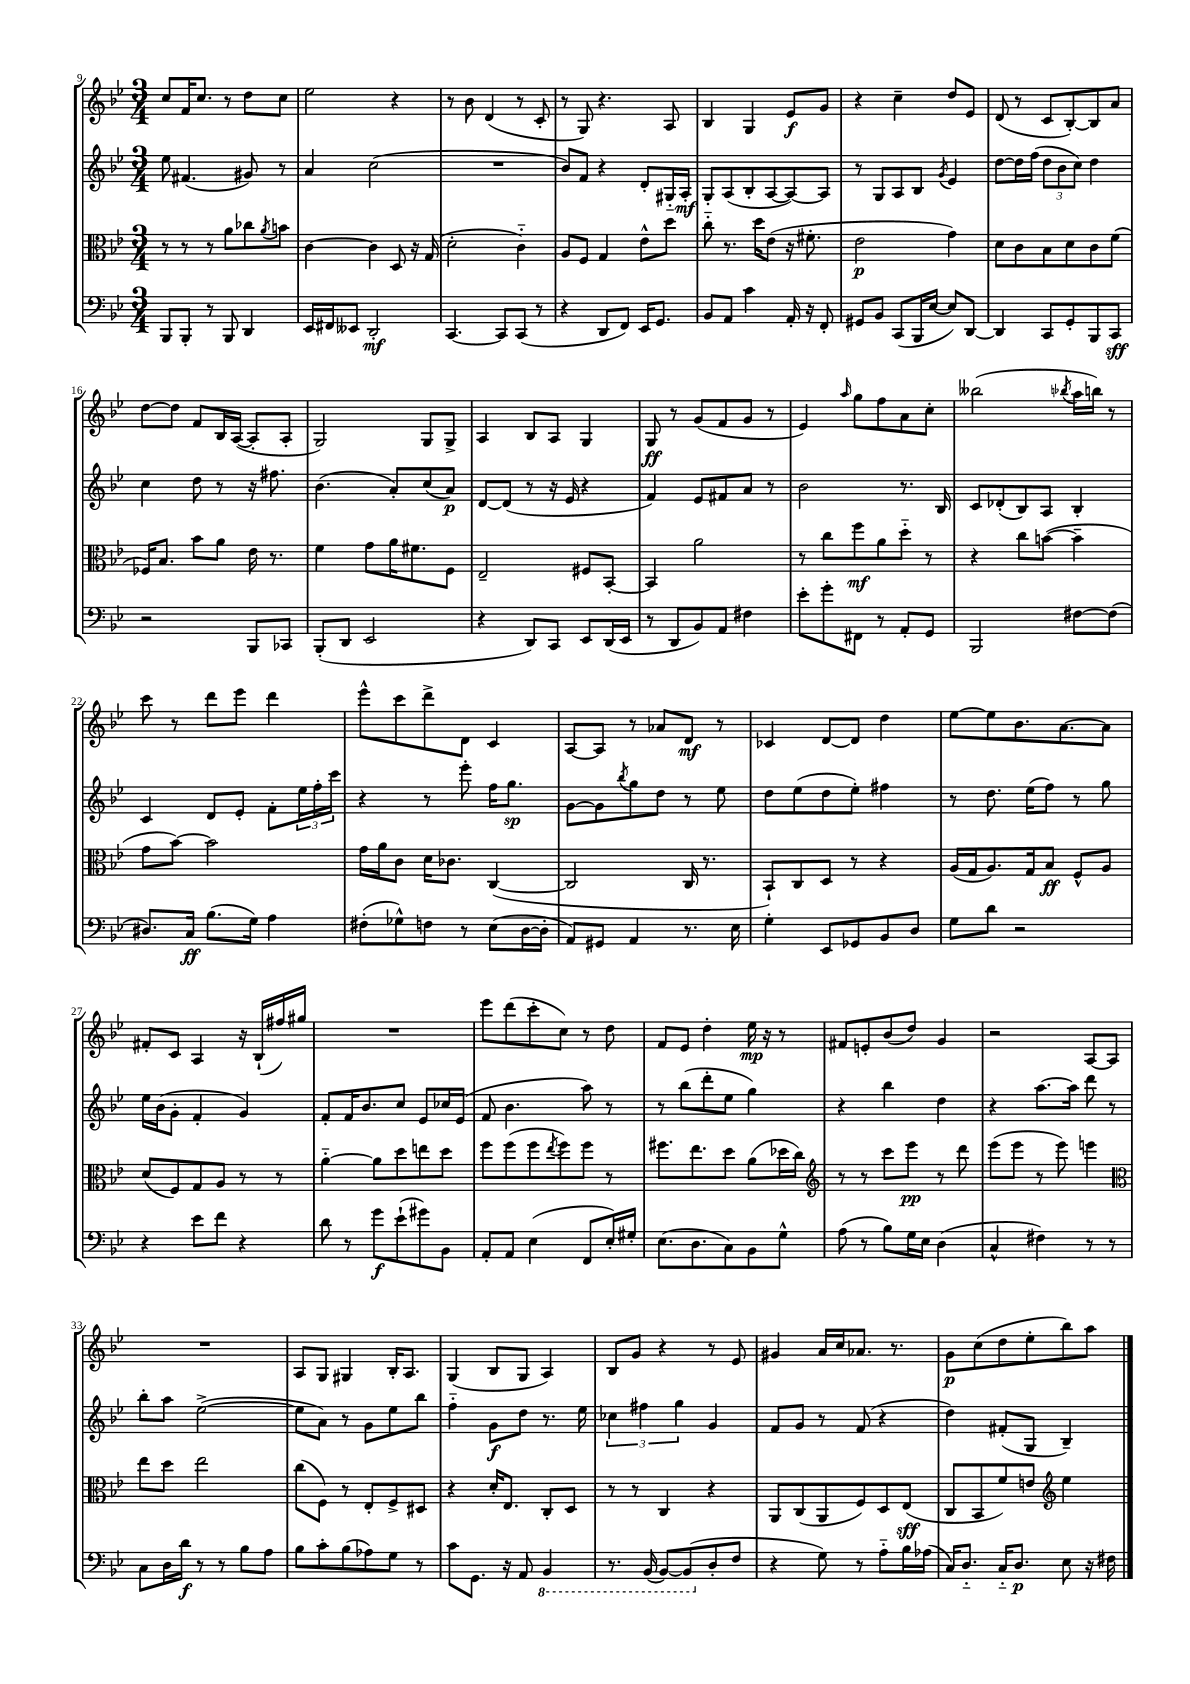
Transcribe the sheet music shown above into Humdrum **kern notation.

**kern	**dynam	**kern	**dynam	**kern	**dynam	**kern	**dynam
*part4	*part4	*part3	*part3	*part2	*part2	*part1	*part1
*staff4	*staff4	*staff3	*staff3	*staff2	*staff2	*staff1	*staff1
*clefF4	*	*clefC3	*	*clefG2	*	*clefG2	*
*k[b-e-]	*	*k[b-e-]	*	*k[b-e-]	*	*k[b-e-]	*
*M3/4	*	*M3/4	*	*M3/4	*	*M3/4	*
=9	=9	=9	=9	=9	=9	=9	=9
8BBB-/L	.	8r	.	8ee-\	.	8cc/L	.
8BBB-'/J	.	8r	.	(4.f#X/	.	16f/K	.
.	.	.	.	.	.	8.cc/J	.
8r	.	8r	.	.	.	.	.
8BBB-/	.	8a\L	.	.	.	8r	.
4DD/	.	8cc-X\	.	8g#X/)	.	8dd\L	.
.	.	8qa/	.	.	.	.	.
.	.	8bn\J	.	8r	.	8cc\J	.
=10	=10	=10	=10	=10	=10	=10	=10
16EE-/LL	.	[4c\	.	4a/	.	2ee-\	.
16FF#X/J	.	.	.	.	.	.	.
8EE--X/J	.	.	.	.	.	.	.
2DD'/	mf	4c\]	.	(2cc\	.	.	.
.	.	8D/	.	.	.	4r	.
.	.	16r	.	.	.	.	.
.	.	(16G/	.	.	.	.	.
=11	=11	=11	=11	=11	=11	=11	=11
[4.CC/	.	2d'\	.	2.r	.	8r	.
.	.	.	.	.	.	8b-\	.
.	.	.	.	.	.	(4d/	.
8CC/L]	.	.	.	.	.	.	.
(8CC/J	.	4c\)	.	.	.	8r	.
8r	.	.	.	.	.	8c'/	.
=12	=12	=12	=12	=12	=12	=12	=12
4r	.	8A/L	.	8b-/L)	.	8r	.
.	.	8F/J	.	8f/J	.	8G/)	.
8DD/L	.	4G/	.	4r	.	4.r	.
8FF/J)	.	.	.	.	.	.	.
16EE-/KL	.	8e-^^\L	.	8d'/L	.	.	.
8.GG/J	.	.	.	.	.	.	.
.	.	8dd\J	.	16G#X/L	.	8A/	.
.	.	.	.	16A'/JJ	mf	.	.
=13	=13	=13	=13	=13	=13	=13	=13
8BB-/L	.	8cc\	.	8G'/L	.	4B-/	.
8AA/J	.	8.r	.	(8A/	.	.	.
4c\	.	.	.	8B-'/	.	4G/	.
.	.	16dd\KL	.	.	.	.	.
.	.	(8e-\J	.	[8A/	.	.	.
16AA'/	.	16r	.	8A/_)	.	8e-/L	f
16r	.	8.f#X'\	.	.	.	.	.
8FF'/	.	.	.	8A/J]	.	8g/J	.
=14	=14	=14	=14	=14	=14	=14	=14
8GG#X/L	.	2e-\	p	8r	.	4r	.
8BB-/J	.	.	.	8G/L	.	.	.
(8CC/L	.	.	.	8A/	.	4cc~\	.
16BBB-/L	.	.	.	8B-/J	.	.	.
[16E-/JJ	.	.	.	.	.	.	.
.	.	.	.	8qg/	.	.	.
8E-/L])	.	4g\)	.	4e-/	.	8dd/L	.
[8DD/J	.	.	.	.	.	8e-/J	.
=15	=15	=15	=15	=15	=15	=15	=15
4DD/]	.	8d\L	.	[8dd\L	.	(8d/	.
.	.	8c\	.	16dd\L]	.	8r	.
.	.	.	.	(16ff\JJ	.	.	.
8CC/L	.	8B-\	.	12dd\L	.	8c/L	.
.	.	.	.	12b-\	.	.	.
8GG'/	.	8d\	.	.	.	[8B-'/)	.
.	.	.	.	12cc\J)	.	.	.
8BBB-/	.	8c\	.	4dd\	.	8B-/]	.
8CC/J	sff	(8f\J	.	.	.	8a/J	.
!!LO:LB:g=z
=16	=16	=16	=16	=16	=16	=16	=16
2r	.	16F-X/KL)	.	4cc\	.	[8dd\L	.
.	.	8.B-/J	.	.	.	.	.
.	.	.	.	.	.	8dd\J]	.
.	.	8b-\L	.	8dd\	.	8f/L	.
.	.	8a\J	.	8r	.	16B-/L	.
.	.	.	.	.	.	([16A/JJ	.
8BBB-/L	.	16e-\	.	16r	.	8A'/L]	.
.	.	8.r	.	8.ff#X\	.	.	.
8CC-X/J	.	.	.	.	.	8A'/J	.
=17	=17	=17	=17	=17	=17	=17	=17
(8BBB-'/L	.	4f\	.	(4.b-\	.	2G/)	.
8DD/J	.	.	.	.	.	.	.
2EE-/	.	8g\L	.	.	.	.	.
.	.	16a\K	.	8a'/L)	.	.	.
.	.	8.f#X\	.	.	.	.	.
.	.	.	.	(8cc/	.	8G/L	.
.	.	8F\J	.	8a/J)	p	8G^/J	.
=18	=18	=18	=18	=18	=18	=18	=18
4r	.	2E-~/	.	[8d/L	.	4A/	.
.	.	.	.	(8d/J]	.	.	.
8DD/L)	.	.	.	8r	.	8B-/L	.
8CC/J	.	.	.	16r	.	8A/J	.
.	.	.	.	16e-/	.	.	.
8EE-/L	.	8F#X/L	.	4r	.	4G/	.
(16DD/L	.	[8BB-'/J	.	.	.	.	.
16EE-/JJ	.	.	.	.	.	.	.
=19	=19	=19	=19	=19	=19	=19	=19
8r	.	4BB-/]	.	4f/)	.	8G/	ff
8DD/L	.	.	.	.	.	8r	.
8BB-/)	.	2a\	.	8e-/L	.	(8g/L	.
8AA/J	.	.	.	8f#X/	.	8f/	.
4F#X\	.	.	.	8a/J	.	8g/J	.
.	.	.	.	8r	.	8r	.
=20	=20	=20	=20	=20	=20	=20	=20
8e-'\L	.	8r	.	2b-\	.	4e-/)	.
8g'\	.	8cc\L	.	.	.	.	.
.	.	.	.	.	.	16qqaa/	.
8FF#X\J	.	8ff\	mf	.	.	8gg\L	.
8r	.	8a\	.	.	.	8ff\	.
8AA'/L	.	8dd\J	.	8.r	.	8a\	.
8GG/J	.	8r	.	.	.	8cc'\J	.
.	.	.	.	16B-/	.	.	.
=21	=21	=21	=21	=21	=21	=21	=21
2BBB-/	.	4r	.	8c/L	.	(2bb--X\	.
.	.	.	.	(8d-X'/	.	.	.
.	.	8cc\L	.	8B-/)	.	.	.
.	.	([8bn\J	.	8A/J	.	.	.
.	.	.	.	.	.	8qbb-X/	.
[8F#X\L	.	4b~\]	.	4B-'/	.	16aa\LL	.
.	.	.	.	.	.	16bbn\JJ)	.
(8F#\J]	.	.	.	.	.	8r	.
!!LO:LB:g=z
=22	=22	=22	=22	=22	=22	=22	=22
8.D#X/L)	.	8g\L	.	4c/	.	8ccc\	.
.	.	[8b-\J)	.	.	.	8r	.
16C/Jk	ff	.	.	.	.	.	.
(8.B-\L	.	2b-\]	.	8d/L	.	8ddd\L	.
.	.	.	.	8e-'/J	.	8eee-\J	.
16G\Jk)	.	.	.	.	.	.	.
4A\	.	.	.	8f'\L	.	4ddd\	.
.	.	.	.	24ee-\L	.	.	.
.	.	.	.	24ff'\	.	.	.
.	.	.	.	24ccc\JJ	.	.	.
=23	=23	=23	=23	=23	=23	=23	=23
(8F#X'\L	.	16g\LL	.	4r	.	8eee-^^\L	.
.	.	16a\J	.	.	.	.	.
8G-X^^\)	.	8c\J	.	.	.	8ccc\	.
8Fn\J	.	16d\KL	.	8r	.	8ddd^\	.
.	.	8.c-X\J	.	.	.	.	.
8r	.	.	.	8eee-'\	.	8d\J	.
(8E-\L	.	([4C/	.	16ff\KL	.	4c/	.
.	.	.	.	8.gg\J	sp	.	.
[16D\L	.	.	.	.	.	.	.
16D'\JJ]	.	.	.	.	.	.	.
=24	=24	=24	=24	=24	=24	=24	=24
8AA/L)	.	2C/]	.	[8g\L	.	[8A/L	.
8GG#X/J	.	.	.	8g\]	.	8A/J]	.
.	.	.	.	8qbb-/	.	.	.
4AA/	.	.	.	8gg\	.	8r	.
.	.	.	.	8dd\J	.	8a-X/L	.
8.r	.	16C/	.	8r	.	8d/J	mf
.	.	8.r	.	.	.	.	.
.	.	.	.	8ee-\	.	8r	.
16E-\	.	.	.	.	.	.	.
=25	=25	=25	=25	=25	=25	=25	=25
4G'\	.	8BB-`/L)	.	8dd\L	.	4c-X/	.
.	.	8C/	.	(8ee-\	.	.	.
8EE-/L	.	8D/J	.	8dd\	.	[8d/L	.
8GG-X/	.	8r	.	8ee-'\J)	.	8d/J]	.
8BB-/	.	4r	.	4ff#X\	.	4dd\	.
8D/J	.	.	.	.	.	.	.
=26	=26	=26	=26	=26	=26	=26	=26
8G\L	.	(16A/LL	.	8r	.	[8ee-\L	.
.	.	16G/J	.	.	.	.	.
8d\J	.	8.A/)	.	8.dd\	.	8ee-\]	.
2r	.	.	.	.	.	8.b-\	.
.	.	16G/k	.	(16ee-\KL	.	.	.
.	.	8B-/J	ff	8ff\J)	.	.	.
.	.	.	.	.	.	[8.a\	.
.	.	8F^^/L	.	8r	.	.	.
.	.	8A/J	.	8gg\	.	8a\J]	.
!!LO:LB:g=z
=27	=27	=27	=27	=27	=27	=27	=27
4r	.	(8d/L	.	16ee-\LL	.	8f#X'/L	.
.	.	.	.	(16b-\J	.	.	.
.	.	8F/)	.	8g'\J	.	8c/J	.
8e-\L	.	8G/	.	4f'/	.	4A/	.
8f\J	.	8A/J	.	.	.	.	.
4r	.	8r	.	4g/)	.	16r	.
.	.	.	.	.	.	(16B-`/LL	.
.	.	8r	.	.	.	16ff#X/)	.
.	.	.	.	.	.	16gg#X/JJ	.
=28	=28	=28	=28	=28	=28	=28	=28
8d\	.	[4a\	.	8f'/L	.	2.r	.
8r	.	.	.	16f/K	.	.	.
.	.	.	.	8.b-/	.	.	.
8g\L	f	8a\L]	.	.	.	.	.
(8e-`\	.	8dd\	.	8cc/J	.	.	.
8g#X\)	.	8een\	.	8e-/L	.	.	.
8BB-\J	.	8dd\J	.	16cc-X/L	.	.	.
.	.	.	.	(16e-/JJ	.	.	.
=29	=29	=29	=29	=29	=29	=29	=29
8AA'/L	.	8ff\L	.	8f/	.	8eee-\L	.
8AA/J	.	(8ff\	.	4.b-\	.	(8ddd\	.
(4E-\	.	8ff\	.	.	.	8ccc'\	.
.	.	8qee-/	.	.	.	.	.
.	.	8ff\)	.	.	.	8cc\J)	.
8FF/L	.	8ff\J	.	8aa\)	.	8r	.
16E-'/L)	.	8r	.	8r	.	8dd\	.
16G#X'/JJ	.	.	.	.	.	.	.
=30	=30	=30	=30	=30	=30	=30	=30
(8.E-\L	.	8.ff#X\L	.	8r	.	8f/L	.
.	.	.	.	(8bb-\L	.	8e-/J	.
8.D\	.	8.ee-\	.	.	.	.	.
.	.	.	.	8ddd'\	.	4dd'\	.
8C\)	.	8dd\J	.	8ee-\J	.	.	.
8BB-\	.	(8a\L	.	4gg\)	.	16ee-\	mp
.	.	.	.	.	.	16r	.
8G^^\J	.	16dd-X\L	.	.	.	8r	.
.	.	16cc\JJ)	.	.	.	.	.
=31	=31	=31	=31	=31	=31	=31	=31
*	*	*clefG2	*	*	*	*	*
(8A\	.	8r	.	4r	.	8f#X/L	.
8r	.	8r	.	.	.	8en'/	.
8B-\L)	.	8ccc\L	.	4bb-\	.	(8b-/	.
16G\L	.	8eee-\J	pp	.	.	8dd/J)	.
16E-\JJ	.	.	.	.	.	.	.
(4D\	.	8r	.	4dd\	.	4g/	.
.	.	8ddd\	.	.	.	.	.
=32	=32	=32	=32	=32	=32	=32	=32
4C^^/	.	(8eee-\L	.	4r	.	2r	.
.	.	8eee-\J	.	.	.	.	.
4F#X\)	.	8r	.	[8.aa\L	.	.	.
.	.	8eee-\)	.	.	.	.	.
.	.	.	.	16aa\Jk]	.	.	.
8r	.	4eeen\	.	8ddd\	.	[8A/L	.
8r	.	.	.	8r	.	8A/J]	.
!!LO:LB:g=z
=33	=33	=33	=33	=33	=33	=33	=33
*	*	*clefC3	*	*	*	*	*
8C\L	.	8ee-\L	.	8bb-'\L	.	2.r	.
16D\L	.	8dd\J	.	8aa\J	.	.	.
16d\JJ	f	.	.	.	.	.	.
8r	.	2ee-\	.	([2ee-^\	.	.	.
8r	.	.	.	.	.	.	.
8B-\L	.	.	.	.	.	.	.
8A\J	.	.	.	.	.	.	.
=34	=34	=34	=34	=34	=34	=34	=34
8B-\L	.	(8cc\L	.	8ee-\L]	.	8A/L	.
8c'\	.	8F\J)	.	8a\J)	.	8G/J	.
(8B-\	.	8r	.	8r	.	4G#X/	.
8A-X\)	.	8E-'/L	.	8g\L	.	.	.
8G\J	.	8F^/	.	8ee-\	.	16B-'/KL	.
.	.	.	.	.	.	8.A/J	.
8r	.	8D#X/J	.	8bb-\J	.	.	.
=35	=35	=35	=35	=35	=35	=35	=35
8c\L	.	4r	.	4ff\	.	(4G/	.
8.GG\J	.	.	.	.	.	.	.
.	.	16d'/KL	.	8g\L	f	8B-/L	.
16r	.	8.E-/J	.	.	.	.	.
8AA/	.	.	.	8dd\J	.	8G/J	.
*8ba	*	*	*	*	*	*	*
4BBB-/	.	8C'/L	.	8.r	.	4A/)	.
.	.	8D/J	.	.	.	.	.
.	.	.	.	16ee-\	.	.	.
=36	=36	=36	=36	=36	=36	=36	=36
8.r	.	8r	.	6cc-X\	.	8B-/L	.
.	.	8r	.	.	.	8g/J	.
.	.	.	.	6ff#X\	.	.	.
(16BBB-/	.	.	.	.	.	.	.
[8BBB-/L)	.	4C/	.	.	.	4r	.
.	.	.	.	6gg\	.	.	.
(8BBB-/]	.	.	.	.	.	.	.
*X8ba	*	*	*	*	*	*	*
8D'/	.	4r	.	4g/	.	8r	.
8F/J	.	.	.	.	.	8e-/	.
=37	=37	=37	=37	=37	=37	=37	=37
4r	.	8AA/L	.	8f/L	.	4g#X/	.
.	.	(8C/	.	8g/J	.	.	.
8G\)	.	8AA/	.	8r	.	16a/LL	.
.	.	.	.	.	.	16cc/J	.
8r	.	8F/)	.	(8f/	.	8.a-X/J	.
8A\L	.	8D/	.	4r	.	.	.
.	.	.	.	.	.	8.r	.
16B-\L	.	(8E-/J	sff	.	.	.	.
(16A-X\JJ	.	.	.	.	.	.	.
=38	=38	=38	=38	=38	=38	=38	=38
16C/KL)	.	8C/L	.	4dd\)	.	8g\L	p
8.D/J	.	.	.	.	.	.	.
.	.	8BB-/	.	.	.	(8cc\	.
16C/KL	.	8f/)	.	(8f#X'/L	.	8dd\	.
8.D/J	p	.	.	.	.	.	.
.	.	8en/J	.	8G/J	.	8ee-'\	.
*	*	*clefG2	*	*	*	*	*
8E-\	.	4ee-\	.	4B-~/)	.	8bb-\)	.
16r	.	.	.	.	.	8aa\J	.
16F#X\	.	.	.	.	.	.	.
==	==	==	==	==	==	==	==
*-	*-	*-	*-	*-	*-	*-	*-
